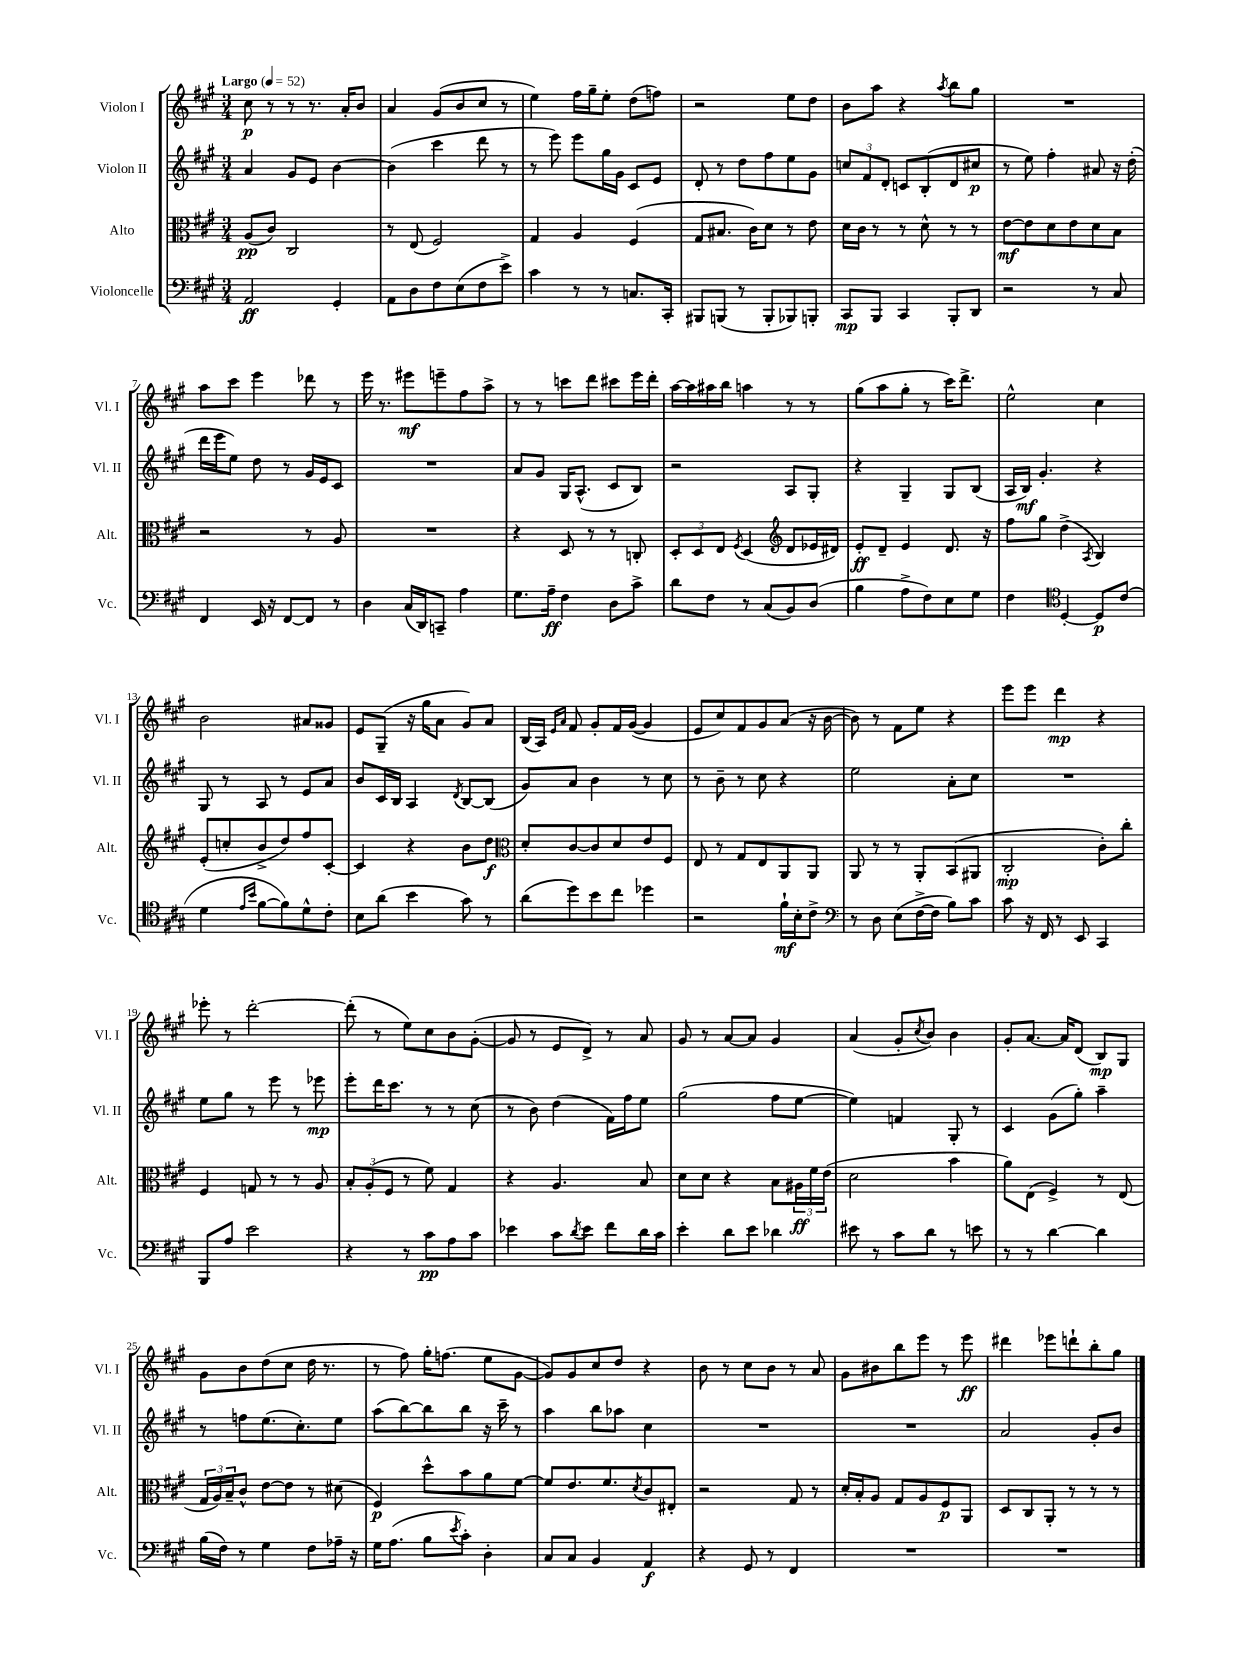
<<
\new StaffGroup <<
\new Staff = "s0" \with { instrumentName = "Violon I" shortInstrumentName = "Vl. I" } {
    \clef treble \key a \major \numericTimeSignature \time 3/4 \tempo "Largo" 4 = 52
    cis''8\p r8 r8 r8. a'16-. b'8 |
    a'4 gis'8( b'8 cis''8 r8 |
    e''4) fis''16 gis''16-- e''8-. d''8( f''8) |
    r2 e''8 d''8 |
    b'8 a''8 r4 \acciaccatura { a''8 } b''8 gis''8 |
    R2. |
    a''8 cis'''8 e'''4 des'''8 r8 |
    e'''16 r8. eis'''8\mf e'''8-- fis''8 a''8-> |
    r8 r8 c'''8 d'''8 cis'''8 e'''16 d'''16-. |
    a''16~ a''16 ais''16 b''16 a''4 r8 r8 |
    gis''8( a''8 gis''8-. r8 cis'''16) d'''8.-> |
    e''2-^ cis''4 |
    b'2 ais'8 gisis'8 |
    e'8 gis8--( r16 gis''16 a'8 gis'8) a'8 |
    b16( a16) \grace { e'16 a'16 } fis'8 gis'8-. fis'16 gis'16~( gis'4 |
    e'8 cis''8) fis'8 gis'8 a'8( r16 b'16~ |
    b'8) r8 fis'8 e''8 r4 |
    e'''8 e'''8 d'''4\mp r4 |
    ees'''8-. r8 d'''2~-. |
    d'''8-.( r8 e''8) cis''8 b'8 gis'8~-.( |
    gis'8 r8 e'8 d'8->) r8 a'8 |
    gis'8 r8 a'8~ a'8 gis'4 |
    a'4( gis'8-. \acciaccatura { cis''8 } b'8) b'4 |
    gis'8-. a'8.~ a'16 d'8( b8\mp) gis8 |
    gis'8 b'8 d''8( cis''8 d''16 r8. |
    r8 fis''8) gis''16-. f''8.( e''8 gis'8~ |
    gis'8) gis'8 cis''8 d''8 r4 |
    b'8 r8 cis''8 b'8 r8 a'8 |
    gis'8 bis'8 b''8 e'''8 r8 e'''8\ff |
    dis'''4 ees'''8 d'''8-! b''8-. gis''8 \bar "|." |
}
\new Staff = "s1" \with { instrumentName = "Violon II" shortInstrumentName = "Vl. II" } {
    \clef treble \key a \major \numericTimeSignature \time 3/4
    a'4 gis'8 e'8 b'4~ |
    b'4( cis'''4 d'''8 r8 |
    r8 e'''8) e'''8 gis''16 gis'16 cis'8 e'8 |
    d'8-. r8 d''8 fis''8 e''8 gis'8 |
    \tuplet 3/2 { c''8 fis'8 d'8-. } c'8 b8-.( d'8 cis''8\p |
    r8 e''8) fis''4-. ais'8 r16 d''16-.( |
    d'''16 e'''16 e''8) d''8 r8 gis'16 e'16 cis'8 |
    R2. |
    a'8 gis'8 gis16 a8.-^( cis'8 b8) |
    r2 a8 gis8-. |
    r4 gis4-- gis8 b8( |
    a16 b16\mf) gis'4.-. r4 |
    gis8 r8 a8 r8 e'8 a'8 |
    b'8 cis'16 b16 a4 \acciaccatura { d'8 } b8~ b8( |
    gis'8) a'8 b'4 r8 cis''8 |
    r8 b'8-- r8 cis''8 r4 |
    e''2 a'8-. cis''8 |
    R2. |
    e''8 gis''8 r8 e'''8 r8 ees'''8\mp |
    e'''8-. d'''16 cis'''8. r8 r8 cis''8( |
    r8 b'8) d''4( fis'16) fis''16 e''8 |
    gis''2( fis''8 e''8~ |
    e''4) f'4 gis8-. r8 |
    cis'4 gis'8( gis''8-.) a''4-- |
    r8 f''8 e''8.( cis''8.-.) e''8 |
    a''8( b''8~) b''8 b''8 r16 cis'''16-- r8 |
    a''4 b''8 aes''8 cis''4 |
    R2. |
    R2. |
    a'2 gis'8-. b'8 \bar "|." |
}
\new Staff = "s2" \with { instrumentName = "Alto" shortInstrumentName = "Alt." } {
    \clef alto \key a \major \numericTimeSignature \time 3/4
    a8\pp( cis'8) cis2 |
    r8 e8( fis2) |
    gis4 a4 fis4( |
    gis8 bis8. cis'16) d'8 r8 e'8 |
    d'16 cis'16 r8 r8 d'8-^ r8 r8 |
    e'8~\mf e'8 d'8 e'8 d'8 b8 |
    r2 r8 a8 |
    R2. |
    r4 d8 r8 r8 c8-. |
    \tuplet 3/2 { d8-. d8 e8 } \acciaccatura { fis8 } d4( \clef treble d'8 ees'16 dis'16) |
    e'8-.\ff d'8-- e'4 d'8. r16 |
    fis''8 gis''8 d''4->( \acciaccatura { a8 } b4) |
    e'8-.( c''8-. b'8-> d''8) fis''8 cis'8~-. |
    cis'4 r4 b'8 d''8\f |
    \clef alto d'8-. cis'8~ cis'8 d'8 e'8 fis8 |
    e8 r8 gis8 e8 a,8 a,8 |
    a,8 r8 r8 a,8-. b,8( ais,8 |
    cis2-.\mp cis'8-.) cis''8-. |
    fis4 g8 r8 r8 a8 |
    \tuplet 3/2 { b8-. a8-.( fis8 } r8 fis'8) gis4 |
    r4 a4. b8 |
    d'8 d'8 r4 b8 \tuplet 3/2 { ais16\ff fis'16 e'16( } |
    d'2 b'4 |
    a'8) e8( fis4->) r8 e8( |
    \tuplet 3/2 { gis16 a16) b16-- } cis'8-^ e'8~ e'8 r8 dis'8( |
    fis4\p) d''8-^ b'8 a'8 fis'8~ |
    fis'8 e'8. fis'8. \acciaccatura { d'8 } cis'8 eis8-. |
    r2 gis8 r8 |
    d'16-. b16-. a8 gis8 a8 fis8\p a,8 |
    d8 cis8 a,8-. r8 r8 r8 \bar "|." |
}
\new Staff = "s3" \with { instrumentName = "Violoncelle" shortInstrumentName = "Vc." } {
    \clef bass \key a \major \numericTimeSignature \time 3/4
    a,2\ff gis,4-. |
    a,8 d8 fis8 e8( fis8 e'8->) |
    cis'4 r8 r8 c8. cis,16-. |
    bis,,8 b,,8( r8 b,,8-. bes,,8) b,,8-. |
    cis,8\mp b,,8 cis,4 b,,8-. d,8 |
    r2 r8 cis8 |
    fis,4 e,16 r16 fis,8~ fis,8 r8 |
    d4 cis16( d,16) c,8-- a4 |
    gis8. a16--\ff fis4 d8 cis'8-> |
    d'8 fis8 r8 cis8( b,8) d8( |
    b4 a8-> fis8) e8 gis8 |
    fis4 \clef tenor d4~-. d8\p cis'8( |
    d'4 \grace { e'16 b'16 } fis'8~ fis'8) d'8-^ cis'8-. |
    b8 a'8( b'4 gis'8) r8 |
    a'8( d''8) b'8 cis''8 des''4 |
    r2 fis'16-!\mf b16-. cis'8-> |
    \clef bass r8 d8 e8( fis16~-> fis16 b8) cis'8 |
    cis'8 r16 fis,16 r8 e,8 cis,4 |
    b,,8 a8 e'2 |
    r4 r8 cis'8\pp a8 cis'8 |
    ees'4 cis'8 \acciaccatura { d'8 } ees'8 fis'8 d'16 cis'16 |
    e'4-. d'8 e'8 des'4 |
    eis'8 r8 cis'8 d'8 r8 e'8 |
    r8 r8 d'4~ d'4 |
    b16( fis16) r8 gis4 fis8 aes16-- r16 |
    gis16 a8.( b8 \acciaccatura { e'8 } cis'8-.) d4-. |
    cis8 cis8 b,4 a,4\f |
    r4 gis,8 r8 fis,4 |
    R2. |
    R2. \bar "|." |
}
>>
>>
